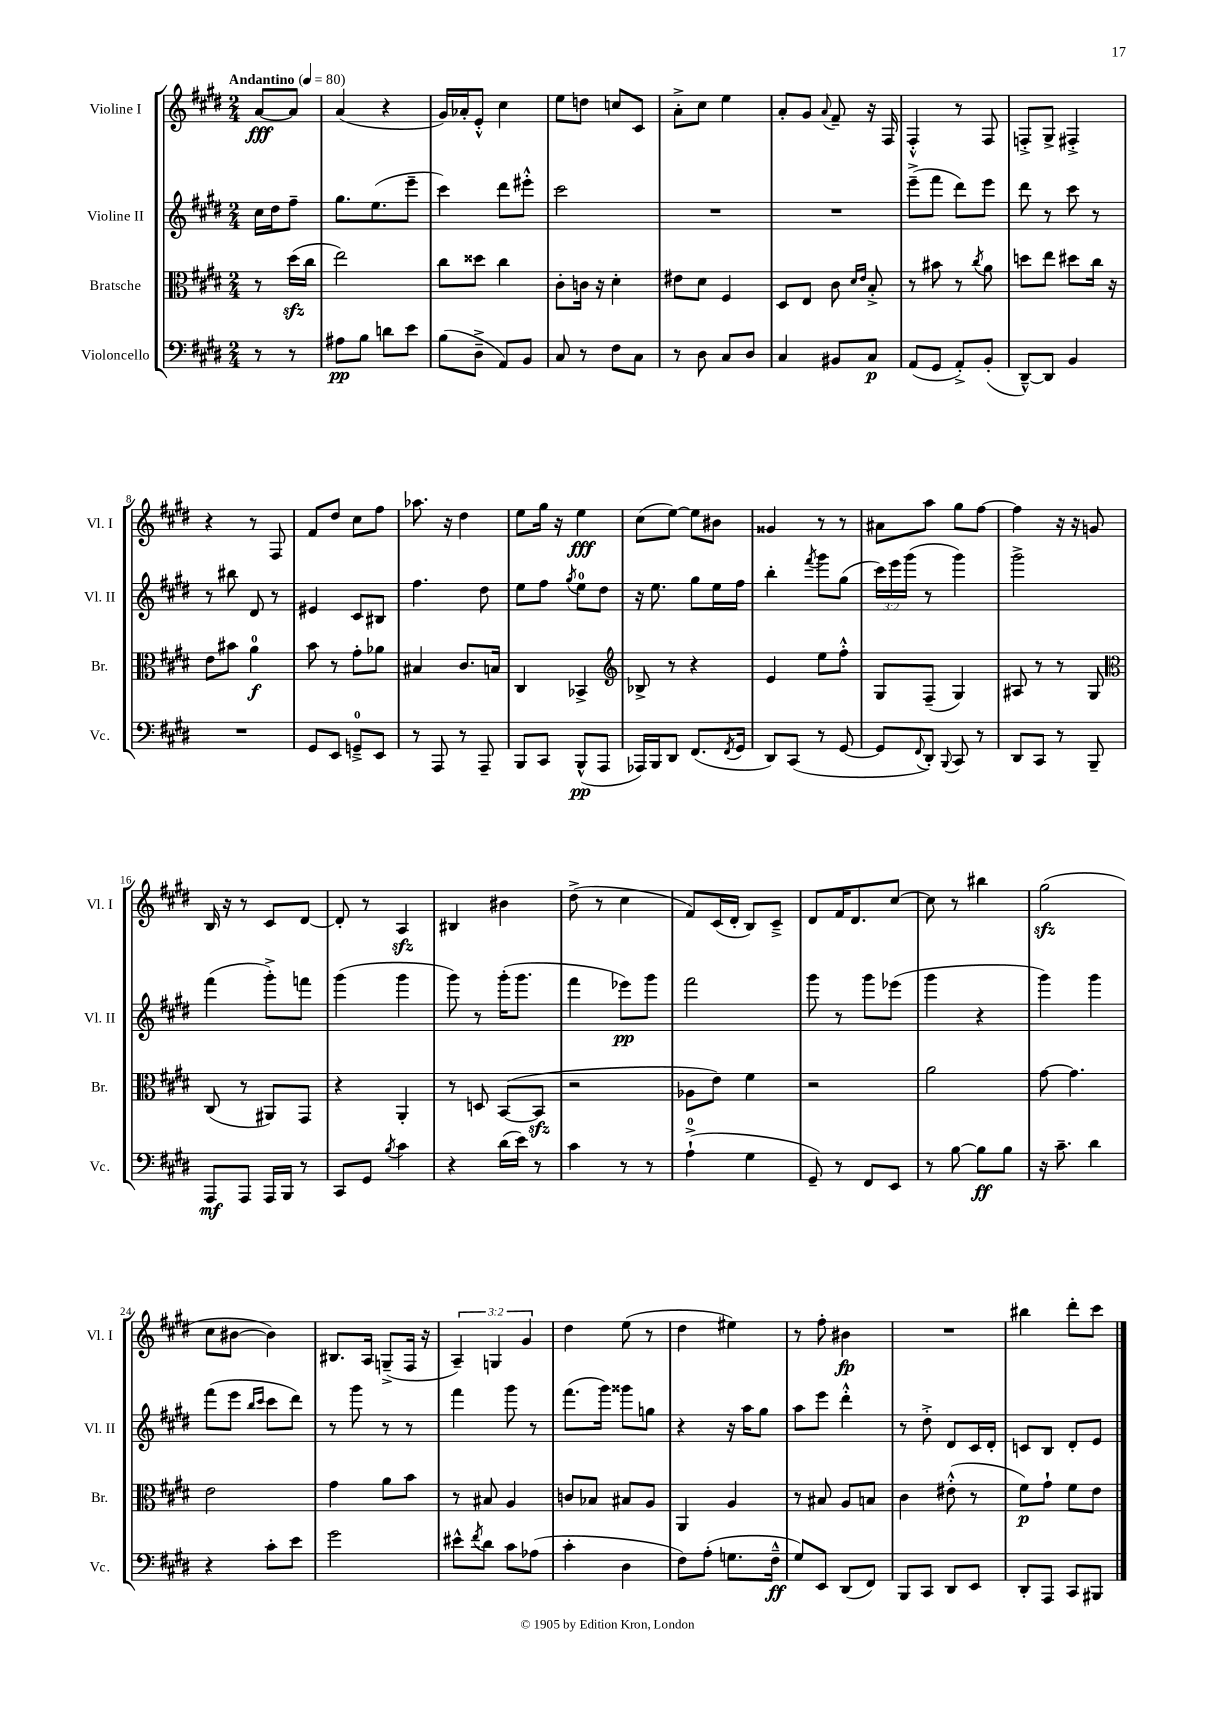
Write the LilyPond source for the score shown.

<<
\new StaffGroup <<
\new Staff = "s0" \with { instrumentName = "Violine I" shortInstrumentName = "Vl. I" } {
    \clef treble \key e \major \numericTimeSignature \time 2/4 \override Staff.TupletNumber.text = #tuplet-number::calc-fraction-text \partial 4 \tempo "Andantino" 4 = 80
    a'8~\fff a'8 |
    a'4( r4 |
    gis'16) aes'16-. e'8-.-^ cis''4 |
    e''8 d''8 c''8 cis'8 |
    a'8-.-> cis''8 e''4 |
    a'8-. gis'8 \appoggiatura { a'8 } fis'8-- r16 fis16 |
    fis4-.-^ r8 fis8 |
    f8-.-> gis8-> fis4-.-> |
    r4 r8 fis8 |
    fis'8 dis''8 cis''8 fis''8 |
    aes''8. r16 dis''4 |
    e''8 gis''16 r16 e''4\fff |
    cis''8( e''8~) e''8 bis'8 |
    gisis'4 r8 r8 |
    ais'8 a''8 gis''8 fis''8~ |
    fis''4 r16 r16 g'8 |
    b16 r16 r8 cis'8 dis'8~ |
    dis'8-. r8 a4\sfz |
    bis4 bis'4 |
    dis''8->( r8 cis''4 |
    fis'8) cis'16( dis'16-. b8) cis'8---> |
    dis'8 fis'16 dis'8. cis''8~ |
    cis''8 r8 bis''4 |
    gis''2\sfz( |
    cis''8 bis'8~ bis'4) |
    bis8. a16 g8--->( fis16 r16 |
    \tuplet 3/2 { a4--) g4 gis'4 } |
    dis''4 e''8( r8 |
    dis''4 eis''4) |
    r8 fis''8-. bis'4\fp |
    R2 |
    bis''4 dis'''8-. cis'''8 \bar "|." |
}
\new Staff = "s1" \with { instrumentName = "Violine II" shortInstrumentName = "Vl. II" } {
    \clef treble \key e \major \numericTimeSignature \time 2/4 \override Staff.TupletNumber.text = #tuplet-number::calc-fraction-text \partial 4
    cis''16 dis''16 fis''8-- |
    gis''8. e''8.( e'''8-- |
    cis'''4) dis'''8 eis'''8-.-^ |
    cis'''2 |
    R2 |
    R2 |
    e'''8--->( fis'''8 dis'''8) e'''8 |
    dis'''8 r8 cis'''8 r8 |
    r8 bis''8 dis'8 r8 |
    eis'4 cis'8 bis8 |
    fis''4. dis''8 |
    e''8 fis''8 \acciaccatura { gis''8 } e''8-0 dis''8 |
    r16 e''8. gis''8 e''16 fis''16 |
    b''4-. \acciaccatura { fis'''8 } gis'''8 gis''8( |
    \tuplet 3/2 { cis'''16) e'''16 gis'''16( } r8 gis'''4) |
    gis'''2-> |
    fis'''4( gis'''8-.->) f'''8 |
    gis'''4( gis'''4 |
    gis'''8) r8 gis'''16-.( gis'''8. |
    fis'''4 ees'''8\pp) gis'''8 |
    fis'''2 |
    gis'''8 r8 gis'''8 ees'''8( |
    gis'''4 r4 |
    gis'''4) gis'''4 |
    fis'''8( e'''8 \grace { b''16 cis'''16 } cis'''8 dis'''8) |
    r8 gis'''8 r8 r8 |
    fis'''4 gis'''8 r8 |
    fis'''8.( gis'''16) gisis'''8 g''8 |
    r4 r16 a''16 gis''8 |
    a''8 e'''8 dis'''4-.-^ |
    r8 dis''8-.-> dis'8 cis'16 dis'16-. |
    c'8 b8 dis'8-. e'8 \bar "|." |
}
\new Staff = "s2" \with { instrumentName = "Bratsche" shortInstrumentName = "Br." } {
    \clef alto \key e \major \numericTimeSignature \time 2/4 \partial 4
    r8 dis''16\sfz( cis''16 |
    e''2) |
    cis''8 disis''8 cis''4 |
    cis'8-. c'16 r16 dis'4-. |
    eis'8 dis'8 fis4 |
    dis8 e8 cis'8 \grace { dis'16 e'16 } b8-.-> |
    r8 bis'8 r8 \acciaccatura { cis''8 } a'8 |
    d''8 e''8 dis''8 cis''16 r16 |
    e'8 bis'8 a'4-0\f |
    b'8 r8 gis'8-. aes'8 |
    bis4 cis'8. b16 |
    cis4 bes,4-> |
    \clef treble bes8-> r8 r4 |
    e'4 e''8 fis''8-.-^ |
    gis8 fis8--( gis4) |
    ais8 r8 r8 gis8 |
    \clef alto cis8( r8 ais,8) gis,8 |
    r4 a,4-. |
    r8 d8 b,8~( b,8\sfz |
    r2 |
    aes8 e'8) fis'4 |
    r2 |
    a'2 |
    gis'8~ gis'4. |
    e'2 |
    gis'4 a'8 b'8 |
    r8 bis8 a4 |
    c'8 bes8 bis8 a8 |
    a,4 a4 |
    r8 bis8 a8 b8 |
    cis'4 eis'8-.-^( r8 |
    fis'8\p) gis'8-! fis'8 e'8 \bar "|." |
}
\new Staff = "s3" \with { instrumentName = "Violoncello" shortInstrumentName = "Vc." } {
    \clef bass \key e \major \numericTimeSignature \time 2/4 \partial 4
    r8 r8 |
    ais8\pp b8 d'8 e'8 |
    b8( dis8---> a,8) b,8 |
    cis8 r8 fis8 cis8 |
    r8 dis8 cis8 dis8 |
    cis4 bis,8 cis8\p |
    a,8( gis,8 a,8-.->) b,8-.( |
    dis,8~---^) dis,8 b,4 |
    R2 |
    gis,8 e,8 g,8-0---> e,8 |
    r8 a,,8 r8 a,,8-- |
    b,,8 cis,8 b,,8-^\pp( a,,8 |
    aes,,16) b,,16 dis,8 fis,8.( \acciaccatura { fis,8 } gis,16 |
    dis,8) cis,8( r8 gis,8~ |
    gis,8 \appoggiatura { fis,8 } dis,8-.) \appoggiatura { b,,8 } cis,8 r8 |
    dis,8 cis,8 r8 b,,8-- |
    a,,8\mf a,,8 a,,16 b,,16 r8 |
    cis,8 gis,8 \acciaccatura { b8 } cis'4 |
    r4 dis'16( e'16) r8 |
    cis'4 r8 r8 |
    a4-0-!->( gis4 |
    gis,8--) r8 fis,8 e,8 |
    r8 b8~ b8\ff b8 |
    r16 cis'8.-- dis'4 |
    r4 cis'8-. e'8 |
    gis'2 |
    eis'8-^ \acciaccatura { fis'8 } dis'8 cis'8 aes8( |
    cis'4-. dis4 |
    fis8) a8-.( g8. fis16---^\ff |
    gis8) e,8 dis,8( fis,8) |
    b,,8 cis,8 dis,8 e,8 |
    dis,8-. a,,8 cis,8 bis,,8 \bar "|." |
}
>>
>>
